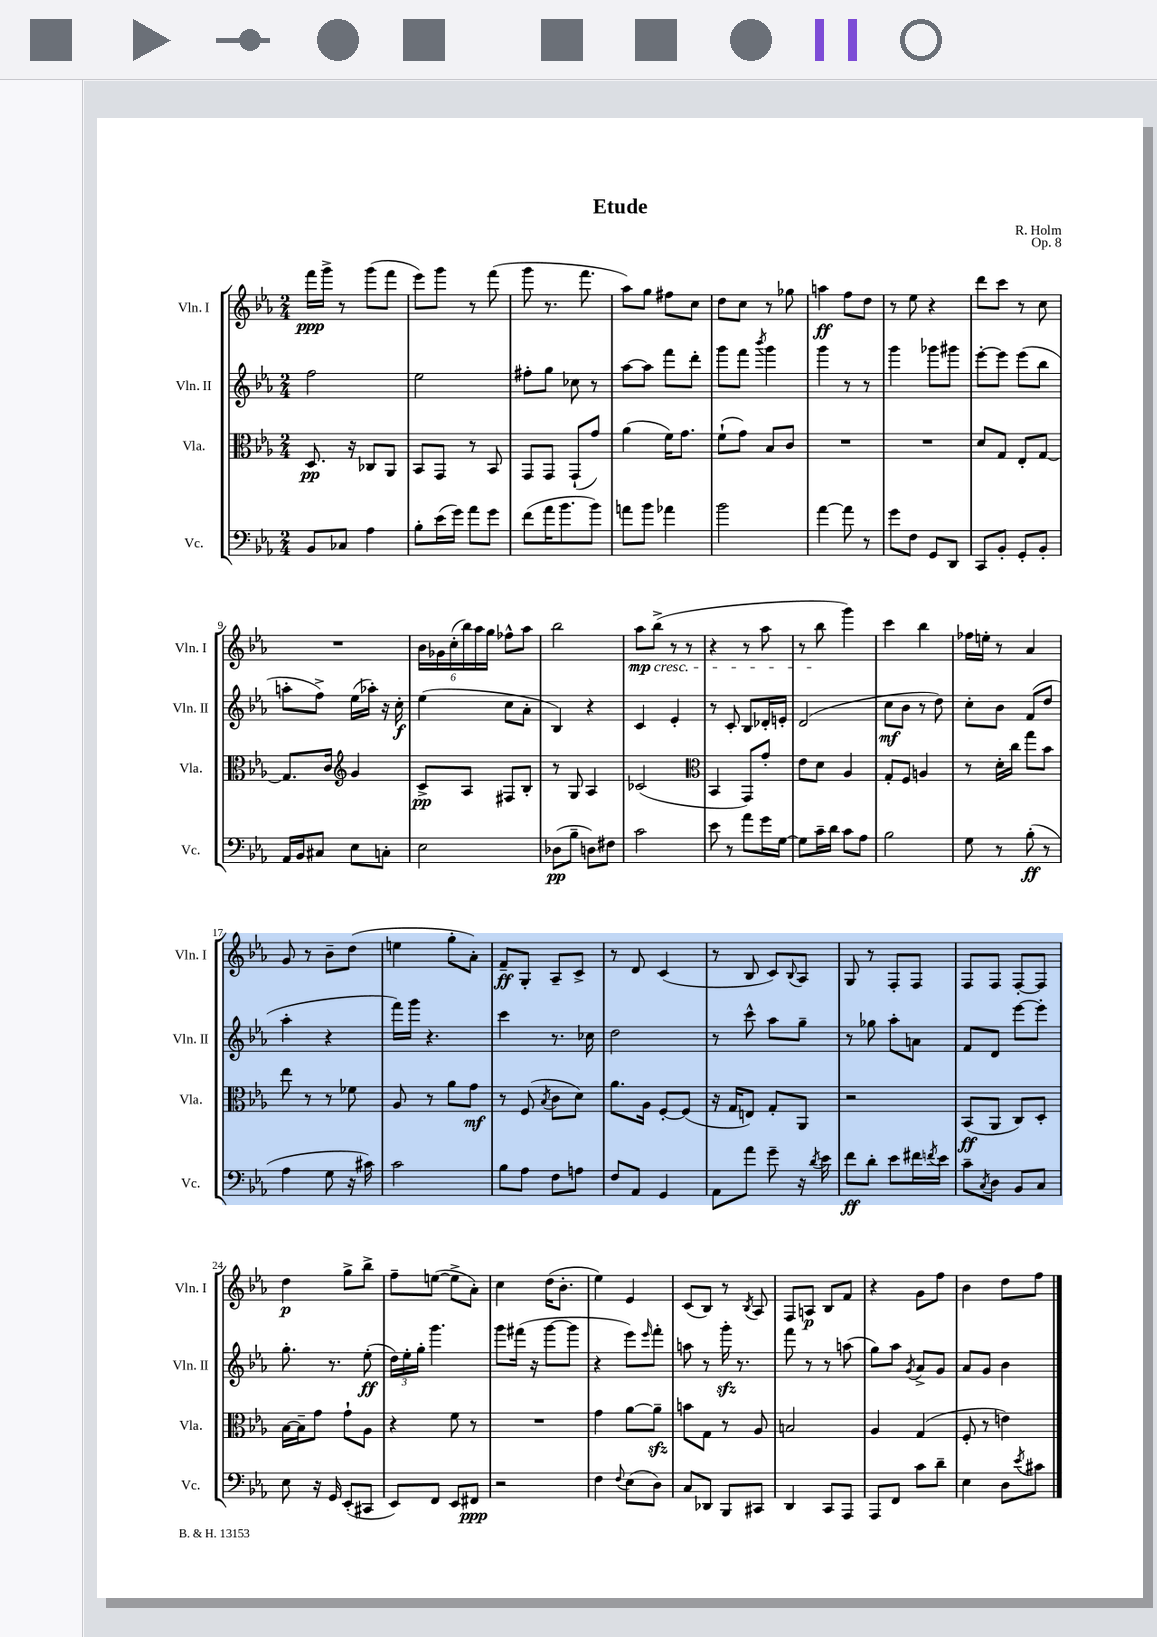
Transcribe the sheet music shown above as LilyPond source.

\header { title = "Etude" composer = "R. Holm" opus = "Op. 8" }
<<
\new StaffGroup <<
\new Staff = "s0" \with { instrumentName = "Vln. I" shortInstrumentName = "Vln. I" } {
    \clef treble \key ees \major \numericTimeSignature \time 2/4
    f'''16\ppp g'''16-> r8 g'''8( f'''8 |
    ees'''8) g'''8 r8 f'''8( |
    g'''8 r8. f'''8. |
    aes''8) g''8 fis''8 c''8 |
    d''8 c''8 r8 ges''8 |
    a''4\ff f''8 d''8 |
    r8 ees''8 r4 |
    d'''8 c'''8 r8 c''8 |
    R2 |
    \tuplet 6/4 { bes'16 ges'16 c''16-.( bes''16) aes''16 g''16 } fes''8-^ aes''8 |
    bes''2 |
    aes''8\mp\cresc bes''8->( r8 r8 |
    r4 r8 aes''8 |
    r8 bes''8\! g'''4) |
    c'''4 bes''4 |
    fes''16 e''16-. r8 aes'4 |
    g'8 r8 bes'8-- d''8( |
    e''4 g''8-. aes'8-.) |
    f'8--\ff g8-. aes8-- c'8-> |
    r8 d'8 c'4( |
    r8 bes8 c'8) \appoggiatura { bes8 } aes8 |
    g8 r8 f8-. f8 |
    f8 f8 f8~-. f8 |
    d''4\p g''8-> bes''8-> |
    f''8-- e''8~( e''8-> aes'8-.) |
    c''4 d''16( bes'8.-. |
    ees''4) ees'4 |
    c'8( bes8) r8 \acciaccatura { bes8 } aes8 |
    f8 a8\p bes8 f'8 |
    r4 g'8 f''8 |
    bes'4 d''8 f''8 \bar "|." |
}
\new Staff = "s1" \with { instrumentName = "Vln. II" shortInstrumentName = "Vln. II" } {
    \clef treble \key ees \major \numericTimeSignature \time 2/4
    f''2 |
    ees''2 |
    fis''8-. g''8 ces''8 r8 |
    aes''8~ aes''8 f'''8 d'''8-. |
    g'''8 f'''8 \acciaccatura { bes'''8 } g'''4 |
    g'''4 r8 r8 |
    g'''4 ges'''8 gis'''8 |
    ees'''8~-. ees'''8 ees'''8( bes''8 |
    a''8-. f''8->) ees''16( aes''16-.) r16 c''16-.\f |
    ees''4( c''8 aes'8-. |
    bes4) r4 |
    c'4 ees'4-. |
    r8 c'8-. bes8 des'16-. e'16-. |
    d'2( |
    c''8\mf bes'8 r8 d''8) |
    c''8-. bes'8 f'8( d''8 |
    aes''4-. r4 |
    f'''16) g'''16 r4. |
    c'''4 r8. ces''16 |
    d''2 |
    r8 c'''8-^ aes''8 g''8-- |
    r8 ges''8 aes''8-. a'8 |
    f'8 d'8 ees'''8~ ees'''8-. |
    g''8.-. r8. ees''8-.\ff( |
    \tuplet 3/2 { d''16) ees''16-. g''16-. } g'''4. |
    g'''8 fis'''16( r16 g'''8~ g'''8 |
    r4 ees'''8) \grace { ees'''16 } f'''8-. |
    a''8 r8 g'''16-.\sfz r8. |
    f'''8 r8 r8 a''8( |
    g''8) aes''8 \acciaccatura { g'8 } aes'8-> g'8 |
    aes'8 g'8 bes'4 \bar "|." |
}
\new Staff = "s2" \with { instrumentName = "Vla." shortInstrumentName = "Vla." } {
    \clef alto \key ees \major \numericTimeSignature \time 2/4
    d8.\pp r16 ces8 aes,8 |
    bes,8 g,8 r8 bes,8 |
    g,8 g,8 g,8-!( g'8) |
    aes'4( f'16) g'8. |
    f'8-!( g'8) bes8 c'8 |
    R2 |
    R2 |
    d'8 g8 ees8-. g8~ |
    g8. c'16 \clef treble g'4 |
    c'8->\pp aes8 fis8 bes8-. |
    r8 g8 aes4 |
    ces'2( |
    \clef alto bes,4 g,8) g'8-. |
    ees'8 d'8 aes4 |
    g8-. f8 a4 |
    r8 d'16-. c''16 g''8 bes'8 |
    ees''8 r8 r8 fes'8 |
    aes8 r8 aes'8 g'8\mf |
    r8 f8( \acciaccatura { bes8 } c'8 d'8) |
    aes'8. aes16 f8~-. f8( |
    r16 g16 e8) g8-. aes,8 |
    r2 |
    bes,8\ff( aes,8 c8) d8-. |
    bes16~ bes16-- g'8 g'8-! aes8 |
    r4 f'8 r8 |
    R2 |
    g'4 aes'8~ aes'8--\sfz |
    b'8 g8 r8 aes8 |
    b2 |
    aes4 g4( |
    f8-. r8 e'4) \bar "|." |
}
\new Staff = "s3" \with { instrumentName = "Vc." shortInstrumentName = "Vc." } {
    \clef bass \key ees \major \numericTimeSignature \time 2/4
    bes,8 ces8 aes4 |
    bes8-. ees'16( g'16) aes'8 g'8 |
    f'8( aes'16 bes'8. bes'8) |
    a'8 bes'8 aes'4 |
    bes'2 |
    aes'4~ aes'8 r8 |
    g'8 f8 g,8 d,8 |
    c,8 bes,8-. g,8-. bes,8-. |
    aes,16 bes,16 cis8 ees8 c8-. |
    ees2 |
    des8\pp( bes8-- d8) fis8 |
    c'2 |
    ees'8 r8 aes'8 g'16 g16~ |
    g8 c'16-- d'16 c'8 aes8 |
    bes2 |
    g8 r8 bes8-.\ff( r8 |
    aes4 g8 r16 cis'16) |
    c'2 |
    bes8 aes8 f8 a8 |
    f8 aes,8 g,4 |
    aes,8 aes'8 g'8-- r16 \acciaccatura { d'8 } ees'16 |
    f'8\ff d'8-. ees'8 fis'16 \acciaccatura { f'8 } ees'16 |
    c'8-- \acciaccatura { c8 } d8 bes,8 c8 |
    ees8 r16 g,16 ees,8-.( cis,8 |
    ees,8) f,8 ees,8 fis,8\ppp |
    r2 |
    f4 \appoggiatura { f8 } ees8( d8) |
    c8 des,8 bes,,8 cis,8 |
    d,4 c,8 aes,,8 |
    aes,,8 f,8 c'8 d'8-- |
    ees4 d8 \acciaccatura { ees'8 } cis'8 \bar "|." |
}
>>
>>
